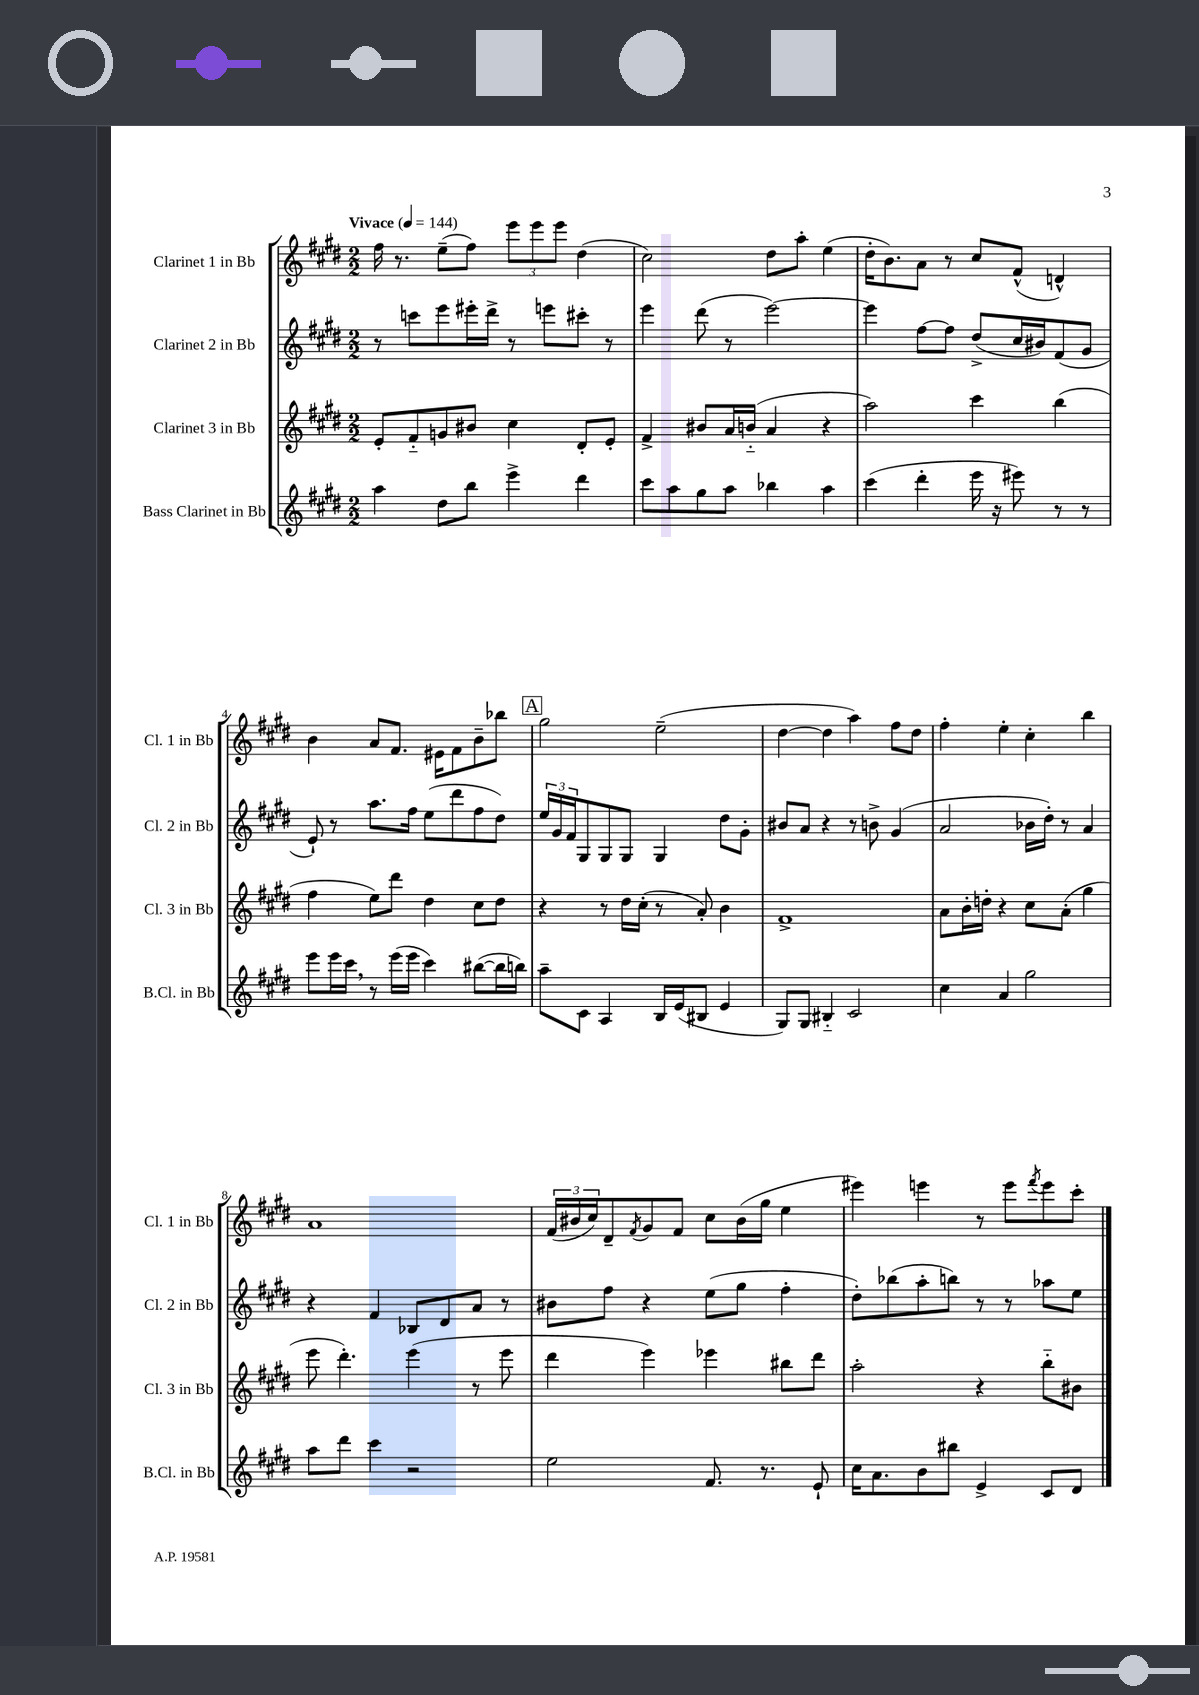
<<
\new StaffGroup <<
\new Staff = "s0" \with { instrumentName = "Clarinet 1 in Bb" shortInstrumentName = "Cl. 1 in Bb" } {
    \clef treble \key e \major \numericTimeSignature \time 2/2 \tempo "Vivace" 4 = 144
    fis''16 r8. e''8--( fis''8) \tuplet 3/2 { e'''8 e'''8 e'''8 } dis''4( |
    cis''2) dis''8 a''8-. e''4( |
    dis''16-. b'8.) a'8 r8 cis''8 fis'8-^( d'4-^) |
    b'4 a'8 fis'8. eis'16 fis'8 b'8-- bes''8 |
    \mark \markup { \box "A" } gis''2 e''2--( |
    dis''4~ dis''4 a''4) fis''8 dis''8 |
    fis''4-. e''4-. cis''4-. b''4 |
    a'1 |
    \tuplet 3/2 { fis'16( bis'16 cis''16) } dis'8-- \acciaccatura { fis'8 } gis'8 fis'8 cis''8 bis'16( gis''16 e''4 |
    eis'''4) e'''4 r8 e'''8 \acciaccatura { fis'''8 } e'''8 cis'''8-. \bar "|." |
}
\new Staff = "s1" \with { instrumentName = "Clarinet 2 in Bb" shortInstrumentName = "Cl. 2 in Bb" } {
    \clef treble \key e \major \numericTimeSignature \time 2/2
    r8 c'''8 e'''8 eis'''16-. dis'''16-> r8 e'''8 cis'''8-. r8 |
    e'''4 dis'''8( r8 e'''2~) |
    e'''4 fis''8~ fis''8 dis''8->( cis''16 bis'16) fis'8( gis'8 |
    e'8-!) r8 a''8. fis''16 e''8( dis'''8 fis''8 dis''8) |
    \mark \markup { \box "A" } \tuplet 3/2 { e''16 gis'16 fis'16 } gis8 gis8 gis8 gis4 dis''8 gis'8-. |
    bis'8 a'8 r4 r8 b'8-> gis'4( |
    a'2 bes'16 dis''16-.) r8 a'4 |
    r4 fis'4 bes8 dis'8 a'8 r8 |
    bis'8 fis''8 r4 e''8( gis''8 fis''4-. |
    dis''8-.) bes''8( a''8-. b''8) r8 r8 aes''8 e''8 \bar "|." |
}
\new Staff = "s2" \with { instrumentName = "Clarinet 3 in Bb" shortInstrumentName = "Cl. 3 in Bb" } {
    \clef treble \key e \major \numericTimeSignature \time 2/2
    e'8-. fis'8-_ g'8 bis'8 cis''4 dis'8-. e'8-. |
    fis'4-> bis'8 a'16 b'16-_( a'4 r4 |
    a''2) cis'''4 b''4( |
    fis''4 e''8) dis'''8 dis''4 cis''8 dis''8 |
    \mark \markup { \box "A" } r4 r8 dis''16 cis''16-.( r8 a'8-.) b'4 |
    fis'1-> |
    a'8 b'16-. d''16-. r4 cis''8 a'8-.( gis''4 |
    e'''8 dis'''4.-.) e'''4( r8 e'''8 |
    dis'''4 e'''4) ees'''4 bis''8 dis'''8 |
    a''2-. r4 b''8-_ bis'8 \bar "|." |
}
\new Staff = "s3" \with { instrumentName = "Bass Clarinet in Bb" shortInstrumentName = "B.Cl. in Bb" } {
    \clef treble \key e \major \numericTimeSignature \time 2/2
    a''4 dis''8 b''8 e'''4-> dis'''4 |
    cis'''8 a''8 gis''8 a''8 bes''4 a''4 |
    cis'''4( dis'''4-. e'''16 r16 eis'''8) r8 r8 |
    e'''8 e'''16 cis'''16 \breathe r8 e'''16( e'''16 cis'''4) bis''8~( bis''16 b''16) |
    \mark \markup { \box "A" } a''8-- cis'8 a4 b16 e'16( bis8 e'4 |
    gis8) gis8 bis4-_ cis'2 |
    cis''4 a'4 gis''2 |
    a''8 dis'''8 cis'''4 r2 |
    e''2 fis'8. r8. e'8-! |
    cis''16 a'8. b'8 bis''8 e'4-> cis'8 dis'8 \bar "|." |
}
>>
>>
